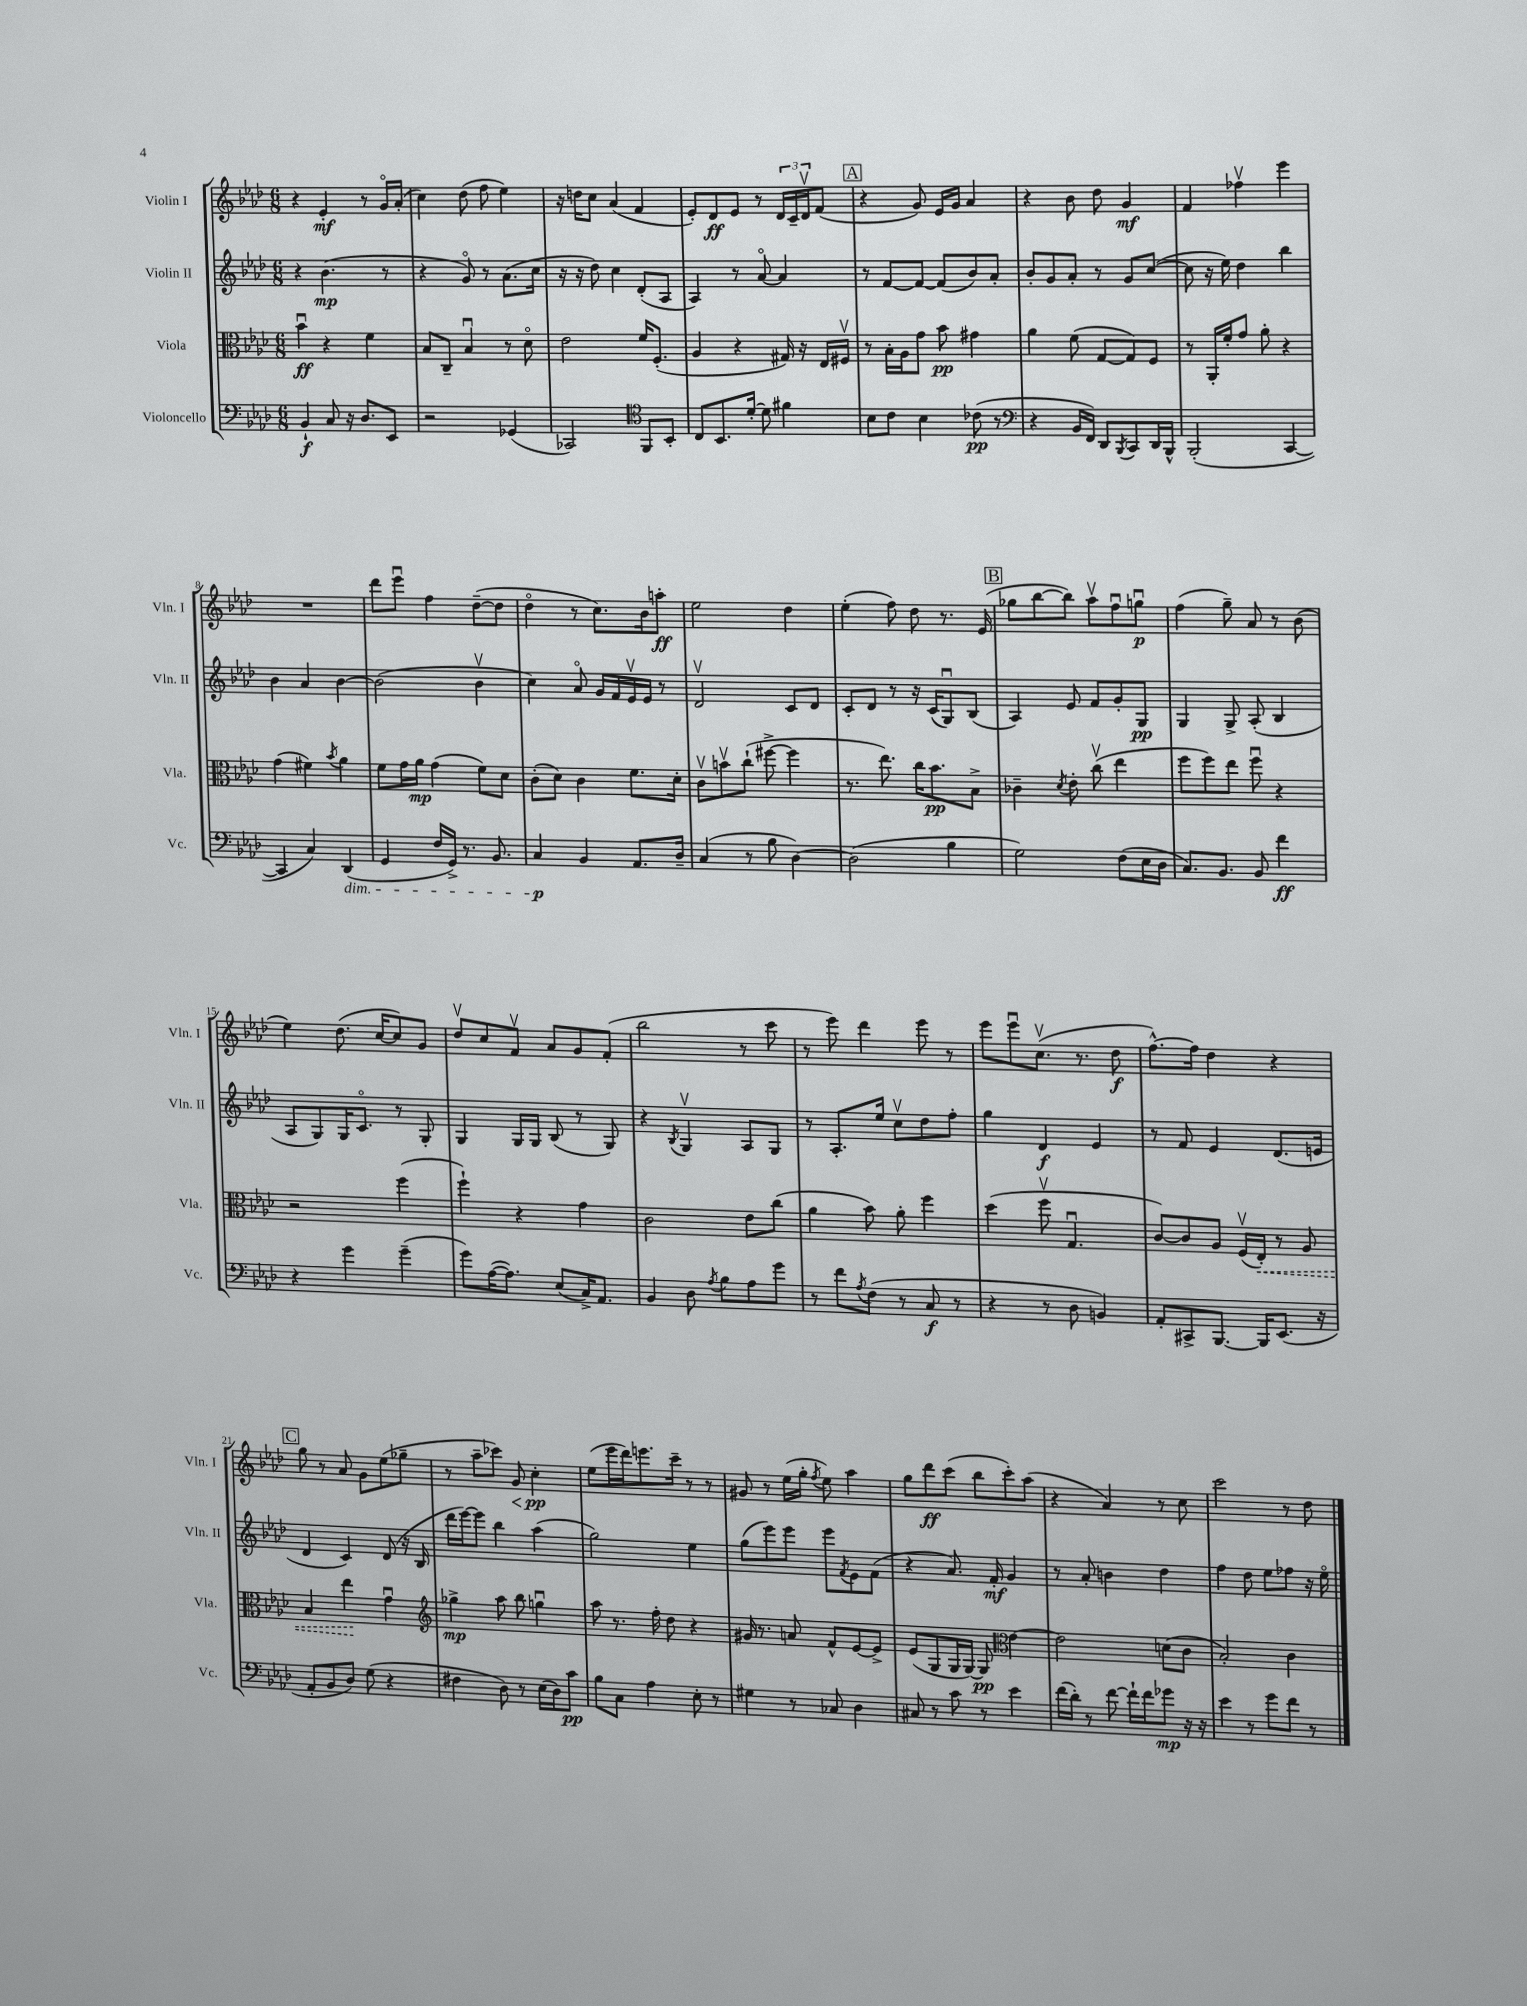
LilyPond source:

<<
\new StaffGroup <<
\new Staff = "s0" \with { instrumentName = "Violin I" shortInstrumentName = "Vln. I" } {
    \clef treble \key aes \major \numericTimeSignature \time 6/8
    r4 ees'4-.\mf r8 g'16\flageolet aes'16-.( |
    c''4) des''8( f''8 ees''4) |
    r16 d''16 c''8 aes'4( f'4 |
    ees'8-.) des'8\ff ees'8 r8 \tuplet 3/2 { des'16 c'16-- des'16\upbow } f'8( |
    \mark \markup { \box "A" } r4 g'8) ees'16 g'16 aes'4 |
    r4 bes'8 des''8 g'4\mf |
    f'4 fes''4\upbow ees'''4 |
    R2. |
    des'''8 ees'''8\downbow f''4 des''8~--( des''8 |
    des''4\flageolet r8 c''8.) bes'16 a''8-.\ff |
    ees''2 des''4 |
    ees''4-.( f''8) des''8 r8. ees'16( |
    \mark \markup { \box "B" } ges''8 bes''8~ bes''8) aes''8\upbow f''8\downbow g''8\downbow\p |
    f''4( g''8--) aes'8 r8 bes'8( |
    ees''4) des''8.( c''16~ c''8) g'8 |
    des''8\upbow c''8 f'8\upbow aes'8 g'8 f'8-.( |
    bes''2 r8 c'''8 |
    r8 ees'''8) des'''4 ees'''8 r8 |
    ees'''8 ees'''8\downbow c''8.\upbow( r8. des''8\f |
    f''8.~-^) f''16 des''4 r4 |
    \mark \markup { \box "C" } g''8 r8 aes'8 g'8 ees''8( ges''8-- |
    r8 aes''8-- ces'''8) g'8\< c''4-.\pp\! |
    ees''8( ees'''16 des'''16) e'''8. c'''16-- r8 r8 |
    gis'8 r8 ees''16( g''16-. \acciaccatura { f''8 } ees''8) aes''4 |
    g''8 des'''8\ff c'''8( bes''8 c'''8-.) aes''8( |
    r4 aes'4) r8 c''8 |
    c'''2 r8 des''8 \bar "|." |
}
\new Staff = "s1" \with { instrumentName = "Violin II" shortInstrumentName = "Vln. II" } {
    \clef treble \key aes \major \numericTimeSignature \time 6/8
    r4 bes'4.\mp( r8 |
    r4 g'8\flageolet) r8 aes'8.( c''16 |
    r16 r16 des''8) c''4 des'8-.( aes8 |
    aes4) r8 aes'8~\flageolet aes'4 |
    \mark \markup { \box "A" } r8 f'8~ f'8~ f'8( bes'8) aes'8-. |
    bes'8-. g'8 aes'8-. r8 g'8 c''8~( |
    c''8 r16 ees''16) des''4 bes''4 |
    bes'4 aes'4 bes'4~ |
    bes'2( bes'4\upbow |
    c''4) aes'8\flageolet g'16 f'16 ees'16\upbow ees'16 r8 |
    des'2\upbow c'8 des'8 |
    c'8-. des'8 r8 r16 c'16( g8\downbow) bes8( |
    \mark \markup { \box "B" } aes4) ees'8 f'8 g'8-. g8\pp |
    g4 g8-> aes8-.( bes4 |
    aes8 g8) g16 c'8.\flageolet r8 g8-. |
    g4 g16 g16 bes8( r8 g8) |
    r4 \acciaccatura { bes8 } g4\upbow aes8 g8 |
    r8 aes8.-. ees''16 c''8\upbow des''8 f''8-. |
    g''4 des'4\f ees'4 |
    r8 f'8 ees'4 des'8.( e'16 |
    \mark \markup { \box "C" } des'4 c'4) des'8( r16 bes16 |
    des'''16 ees'''16~) ees'''8 bes''4 aes''4( |
    g''2) ees''4 |
    g''8( ees'''8) ees'''8 ees'''8 \acciaccatura { f'8 } ees'8 f'8( |
    r4 aes'8.) f'16-.\mf g'4 |
    r8 aes'8-. b'4 des''4 |
    f''4 des''8 ees''8 fes''8 r16 ees''16\flageolet \bar "|." |
}
\new Staff = "s2" \with { instrumentName = "Viola" shortInstrumentName = "Vla." } {
    \clef alto \key aes \major \numericTimeSignature \time 6/8
    bes'4\downbow\ff r4 f'4 |
    bes8 c8-- bes4\downbow r8 des'8\flageolet |
    ees'2 f'16 f8.-.( |
    aes4 r4 gis16) r16 ees16 fis16\upbow |
    \mark \markup { \box "A" } r8 bes16-. aes16 g'8 bes'8\pp gis'4 |
    aes'4 f'8( g8~ g8) f8 |
    r8 aes,16-. f'16-. g'8 aes'8-. r4 |
    g'4( fis'4) \acciaccatura { bes'8 } aes'4 |
    f'8 g'16 aes'16\mp g'4( f'8) des'8 |
    c'8-.( des'8) c'4 f'8. des'16-. |
    c'8\upbow b'8\upbow c''8-!( fis''8~-> fis''4 |
    r8. ees''8.) c''16 bes'8.\pp bes8-> |
    \mark \markup { \box "B" } ces'4-- \acciaccatura { des'8 } ees'8-. c''8\upbow( ees''4 |
    f''8 f''8) ees''8 f''8\downbow r4 |
    r2 f''4( |
    f''4-!) r4 g'4 |
    c'2 ees'8 c''8( |
    aes'4 bes'8) aes'8-. f''4 |
    des''4( f''8\upbow g4.\downbow |
    c'8~) c'8 aes8 f16\upbow( \once \override Hairpin.style = #'dashed-line ees16-.\<) r8 aes8 |
    \mark \markup { \box "C" } bes4 ees''4\! g'4\downbow |
    \clef treble ges''4->\mp aes''8 bes''8 g''4\downbow |
    aes''8 r8. f''16-. des''8 r4 |
    gis'16 r8. a'8 f'8-^ ees'8~ ees'8-> |
    ees'8( g8 g16 g16~) g8\pp \clef alto ees'4~ |
    ees'2 d'8( c'8 |
    bes2-.) c'4 \bar "|." |
}
\new Staff = "s3" \with { instrumentName = "Violoncello" shortInstrumentName = "Vc." } {
    \clef bass \key aes \major \numericTimeSignature \time 6/8
    bes,4-!\f c8 r16 des8. ees,8 |
    r2 ges,4( |
    ces,2) \clef tenor f,8 bes,8-. |
    c8 bes,8. des'16~-. des'8 fis'4 |
    \mark \markup { \box "A" } bes8 c'8 bes4 ces'8\pp( r8 |
    \clef bass r4 bes,16 f,16) des,8 \acciaccatura { bes,,8 } c,8 des,16 bes,,16-^ |
    bes,,2-.( c,4~ |
    c,4 c4) des,4\dim( |
    g,4 f16 g,16->) r8. bes,8. |
    c4\p\! bes,4 aes,8. des16-- |
    c4( r8 bes8 des4~) |
    des2( bes4 |
    \mark \markup { \box "B" } g2) f8( ees16 des16 |
    c8.) bes,8. bes,8 f'4\ff |
    r4 g'4 g'4--( |
    g'8) aes16~( aes8.) ees8( c16->) aes,8. |
    bes,4 des8 \acciaccatura { aes8 } bes8 aes8 g'8 |
    r8 f'8 \acciaccatura { aes8 } f8( r8 c8\f r8 |
    r4 r8 des8 b,4) |
    aes,8-. cis,8-> bes,,8.~ bes,,16 ees,8.( r16 |
    \mark \markup { \box "C" } aes,8-. bes,8 des8) g8( r4 |
    fis4 des8) r8 ees16( des16) c'8\pp |
    bes8 c8 aes4 ees8-. r8 |
    gis4 r8 ces8 des4 |
    cis8 r8 c'8 r8 ees'4 |
    f'16( des'16-.) r8 f'8~ f'16-! f'16 ges'8\mp r16 r16 |
    ees'4 r8 g'8 f'8 r8 \bar "|." |
}
>>
>>
